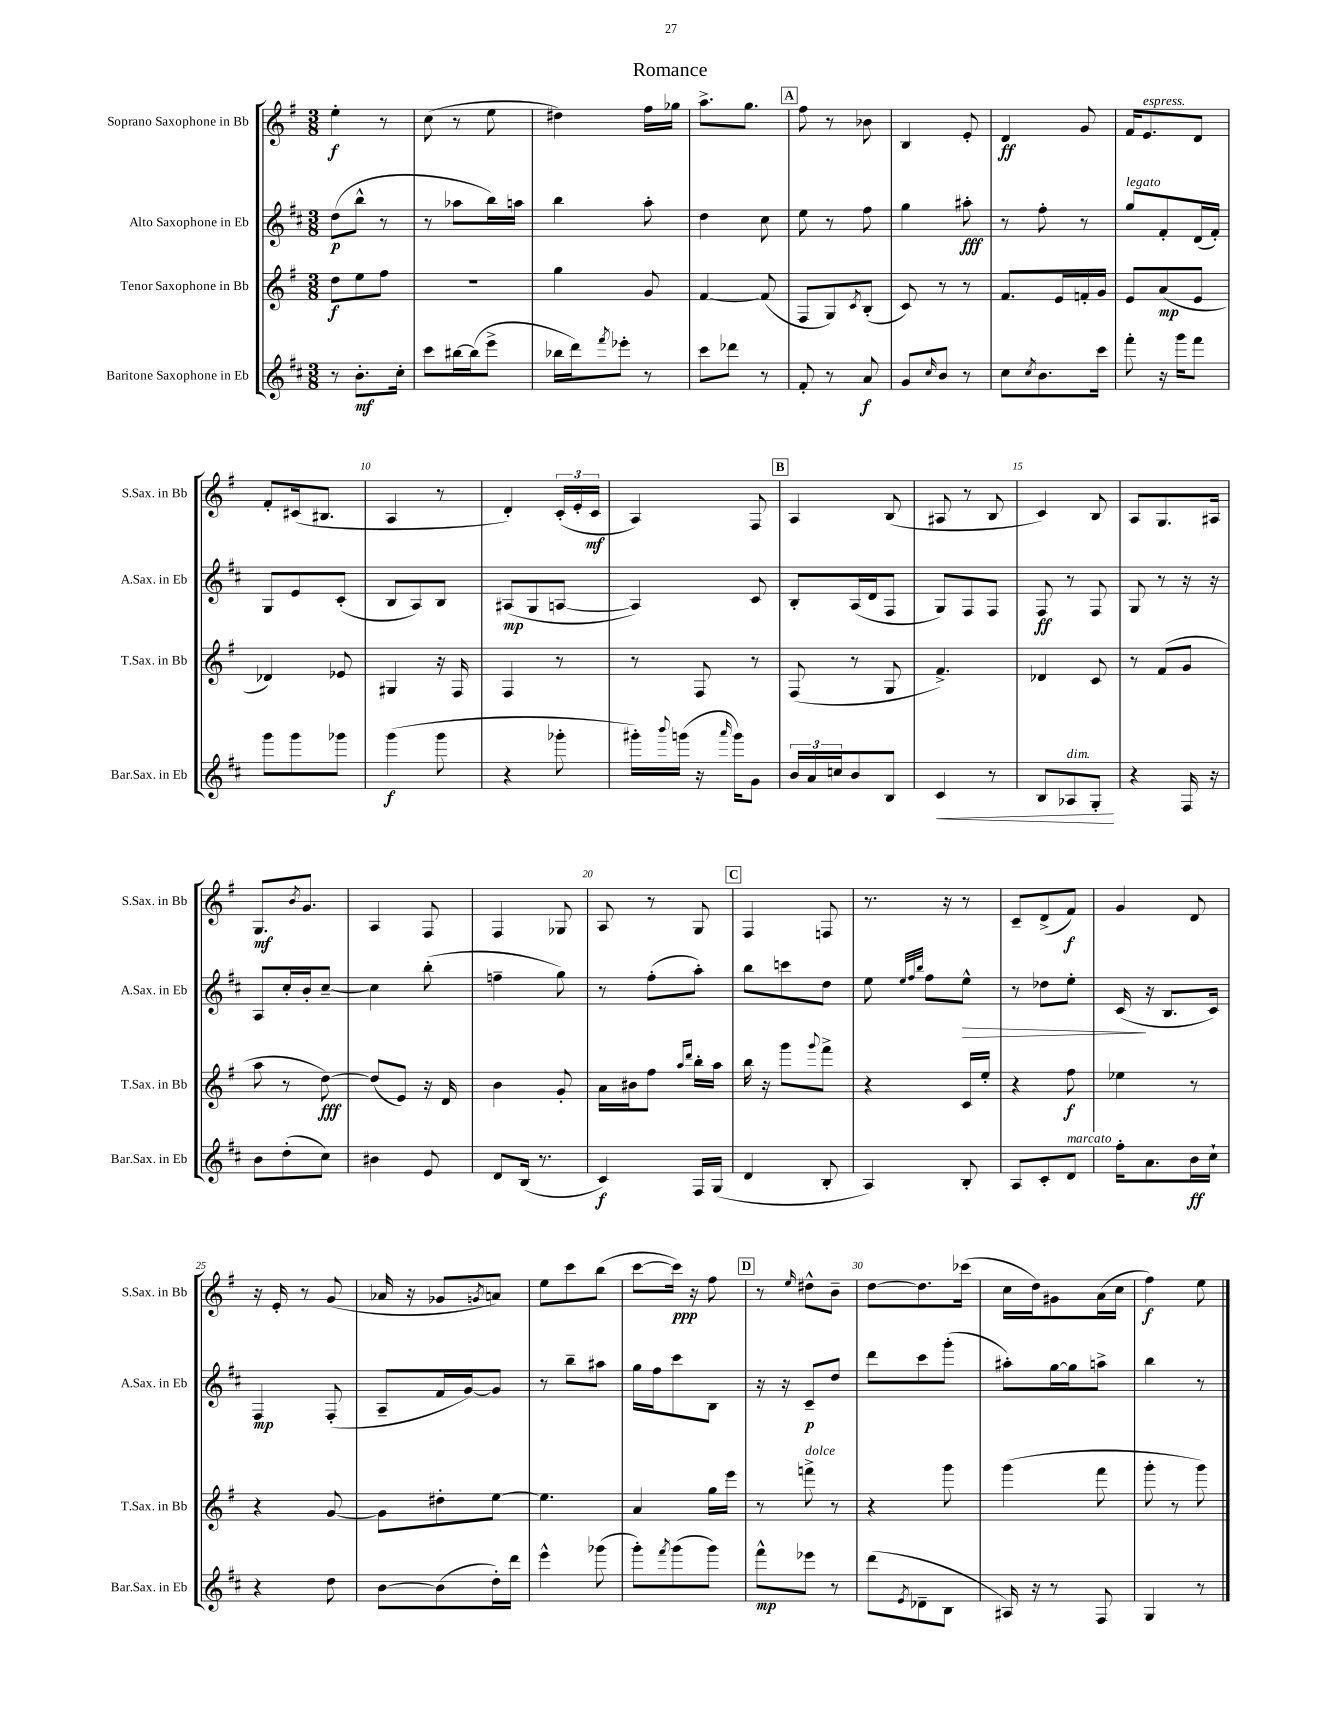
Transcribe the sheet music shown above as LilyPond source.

\header { title = "Romance" }
<<
\new StaffGroup <<
\new Staff = "s0" \with { instrumentName = "Soprano Saxophone in Bb" shortInstrumentName = "S.Sax. in Bb" } {
    \clef treble \key g \major \numericTimeSignature \time 3/8
    e''4-.\f r8 |
    c''8( r8 e''8 |
    dis''4) fis''16 ges''16 |
    a''8.-> g''8. |
    \mark \markup { \box "A" } fis''8 r8 bes'8 |
    b4 e'8-. |
    d'4\ff g'8 |
    fis'16 e'8.^\markup { \italic "espress." } d'8 |
    fis'8-. cis'16( bis8. |
    a4 r8 |
    d'4-.) \tuplet 3/2 { c'16-.( e'16-. c'16\mf } |
    a4) fis8 |
    \mark \markup { \box "B" } a4 b8( |
    ais8 r8 b8 |
    c'4) b8 |
    a8 g8. ais16 |
    g8.\mf \acciaccatura { b'8 } g'8. |
    a4 fis8 |
    fis4 ges8 |
    a8 r8 g8 |
    \mark \markup { \box "C" } fis4 f8 |
    r8. r16 r8 |
    c'8-- d'8->( fis'8\f) |
    g'4 d'8 |
    r16 e'16-. r8 g'8( |
    aes'16 r16 ges'8 \acciaccatura { g'8 } a'8) |
    e''8 c'''8 b''8( |
    c'''8~ c'''16\ppp) r16 fis''8 |
    \mark \markup { \box "D" } r8 \grace { e''16 } dis''8-^ b'8-- |
    d''8~ d''8. ces'''16( |
    c''16 d''16) gis'8 a'16( c''16 |
    fis''4\f) e''8 \bar "|." |
}
\new Staff = "s1" \with { instrumentName = "Alto Saxophone in Eb" shortInstrumentName = "A.Sax. in Eb" } {
    \clef treble \key d \major \numericTimeSignature \time 3/8
    d''8\p( b''8-^ r8 |
    r8 aes''8 b''16) a''16 |
    b''4 a''8-. |
    d''4 cis''8 |
    \mark \markup { \box "A" } e''8 r8 fis''8 |
    g''4 ais''8-.\fff |
    r8 fis''8-. r8 |
    g''8^\markup { \italic "legato" } fis'8-. d'16( fis'16-.) |
    g8 e'8 cis'8-.( |
    b8 a8) b8 |
    ais8\mp( g8 a8~ |
    a4) cis'8 |
    \mark \markup { \box "B" } b8-. a16( d'16 fis8 |
    g8) fis8 fis8 |
    fis8\ff r8 fis8 |
    g8 r8 r16 r16 |
    a8 cis''16-. b'16-. cis''8~-- |
    cis''4 b''8-.( |
    f''4-- g''8) |
    r8 fis''8-.( a''8-.) |
    \mark \markup { \box "C" } b''8 c'''8 d''8 |
    e''8 \grace { e''32 fis''32 b''32 } fis''8 e''8-^\> |
    r8 des''8 e''8-. |
    cis'16\!( r16 b8. cis'16) |
    fis4\mp fis8-.( |
    a8-- fis'16 g'16~) g'8 |
    r8 b''8-- ais''8 |
    g''16 fis''16 cis'''8 b8 |
    \mark \markup { \box "D" } r16 r16 cis'8--\p d''8 |
    d'''8 cis'''8 g'''8-.( |
    ais''8-.) g''16~ g''16 a''8-> |
    b''4 r8 \bar "|." |
}
\new Staff = "s2" \with { instrumentName = "Tenor Saxophone in Bb" shortInstrumentName = "T.Sax. in Bb" } {
    \clef treble \key g \major \numericTimeSignature \time 3/8
    d''8\f e''8 fis''8 |
    R4. |
    g''4 g'8 |
    fis'4~ fis'8( |
    \mark \markup { \box "A" } fis8 g8) \acciaccatura { c'8 } b8-.( |
    c'8) r8 r8 |
    fis'8. e'16 f'16-. g'16 |
    e'8 a'8\mp( e'8 |
    des'4) ees'8 |
    gis4 r16 fis16 |
    fis4 r8 |
    r8 fis8 r8 |
    \mark \markup { \box "B" } fis8( r8 g8 |
    fis'4.->) |
    des'4 c'8 |
    r8 fis'8( g'8 |
    a''8 r8 d''8~\fff) |
    d''8( e'8) r16 d'16 |
    b'4 g'8-. |
    a'16 bis'16 fis''8 \grace { a''16 d'''16 } b''16-. a''16 |
    \mark \markup { \box "C" } b''16 r16 g'''8 \appoggiatura { g'''8 } fis'''8-> |
    r4 c'16 e''16-. |
    r4 fis''8\f |
    ees''4 r8 |
    r4 g'8~ |
    g'8 dis''8-. e''8~ |
    e''4. |
    a'4 g''16 e'''16 |
    \mark \markup { \box "D" } r8 f'''8->^\markup { \italic "dolce" } r8 |
    r4 g'''8 |
    g'''4( fis'''8 |
    g'''8-. r8 g'''8) \bar "|." |
}
\new Staff = "s3" \with { instrumentName = "Baritone Saxophone in Eb" shortInstrumentName = "Bar.Sax. in Eb" } {
    \clef treble \key d \major \numericTimeSignature \time 3/8
    r8 b'8.-.\mf cis''16-. |
    cis'''8 bis''16~ bis''16( e'''8-> |
    bes''16 d'''16) \acciaccatura { fis'''8 } ees'''8-. r8 |
    cis'''8 des'''8 r8 |
    \mark \markup { \box "A" } fis'8-. r8 a'8\f |
    g'8 \grace { cis''16 } b'8 r8 |
    cis''8 \acciaccatura { cis''8 } b'8. cis'''16 |
    fis'''8-. r16 g'''16 fis'''8 |
    g'''8 g'''8 ges'''8 |
    g'''4\f( g'''8 |
    r4 ges'''8-. |
    gis'''16-.) \appoggiatura { b'''8 } g'''16( r16 \grace { a'''16 } g'''16) g'8 |
    \mark \markup { \box "B" } \tuplet 3/2 { b'16 a'16 c''16 } b'8 b8 |
    cis'4\< r8 |
    b8 aes8^\markup { \italic "dim." } g8-.\! |
    r4 fis16 r16 |
    b'8 d''8-.( cis''8) |
    bis'4 e'8 |
    d'8 b16( r8. |
    cis'4\f) fis16 g16( |
    \mark \markup { \box "C" } d'4 b8-. |
    a4) b8-. |
    a8 cis'8-. d'8^\markup { \italic "marcato" } |
    fis''16-. a'8. b'16\ff cis''16-! |
    r4 d''8 |
    b'8~ b'8( d''16-.) d'''16 |
    e'''4-^ ges'''8( |
    g'''8-.) \acciaccatura { fis'''8 } g'''8( g'''8) |
    \mark \markup { \box "D" } fis'''8-^\mp ees'''8 r8 |
    d'''8( \acciaccatura { e'8 } des'8-- b8 |
    ais16) r16 r8 fis8 |
    g4 r8 \bar "|." |
}
>>
>>
\layout { \context { \Score \override BarNumber.break-visibility = ##(#f #t #t) barNumberVisibility = #(every-nth-bar-number-visible 5) } }
